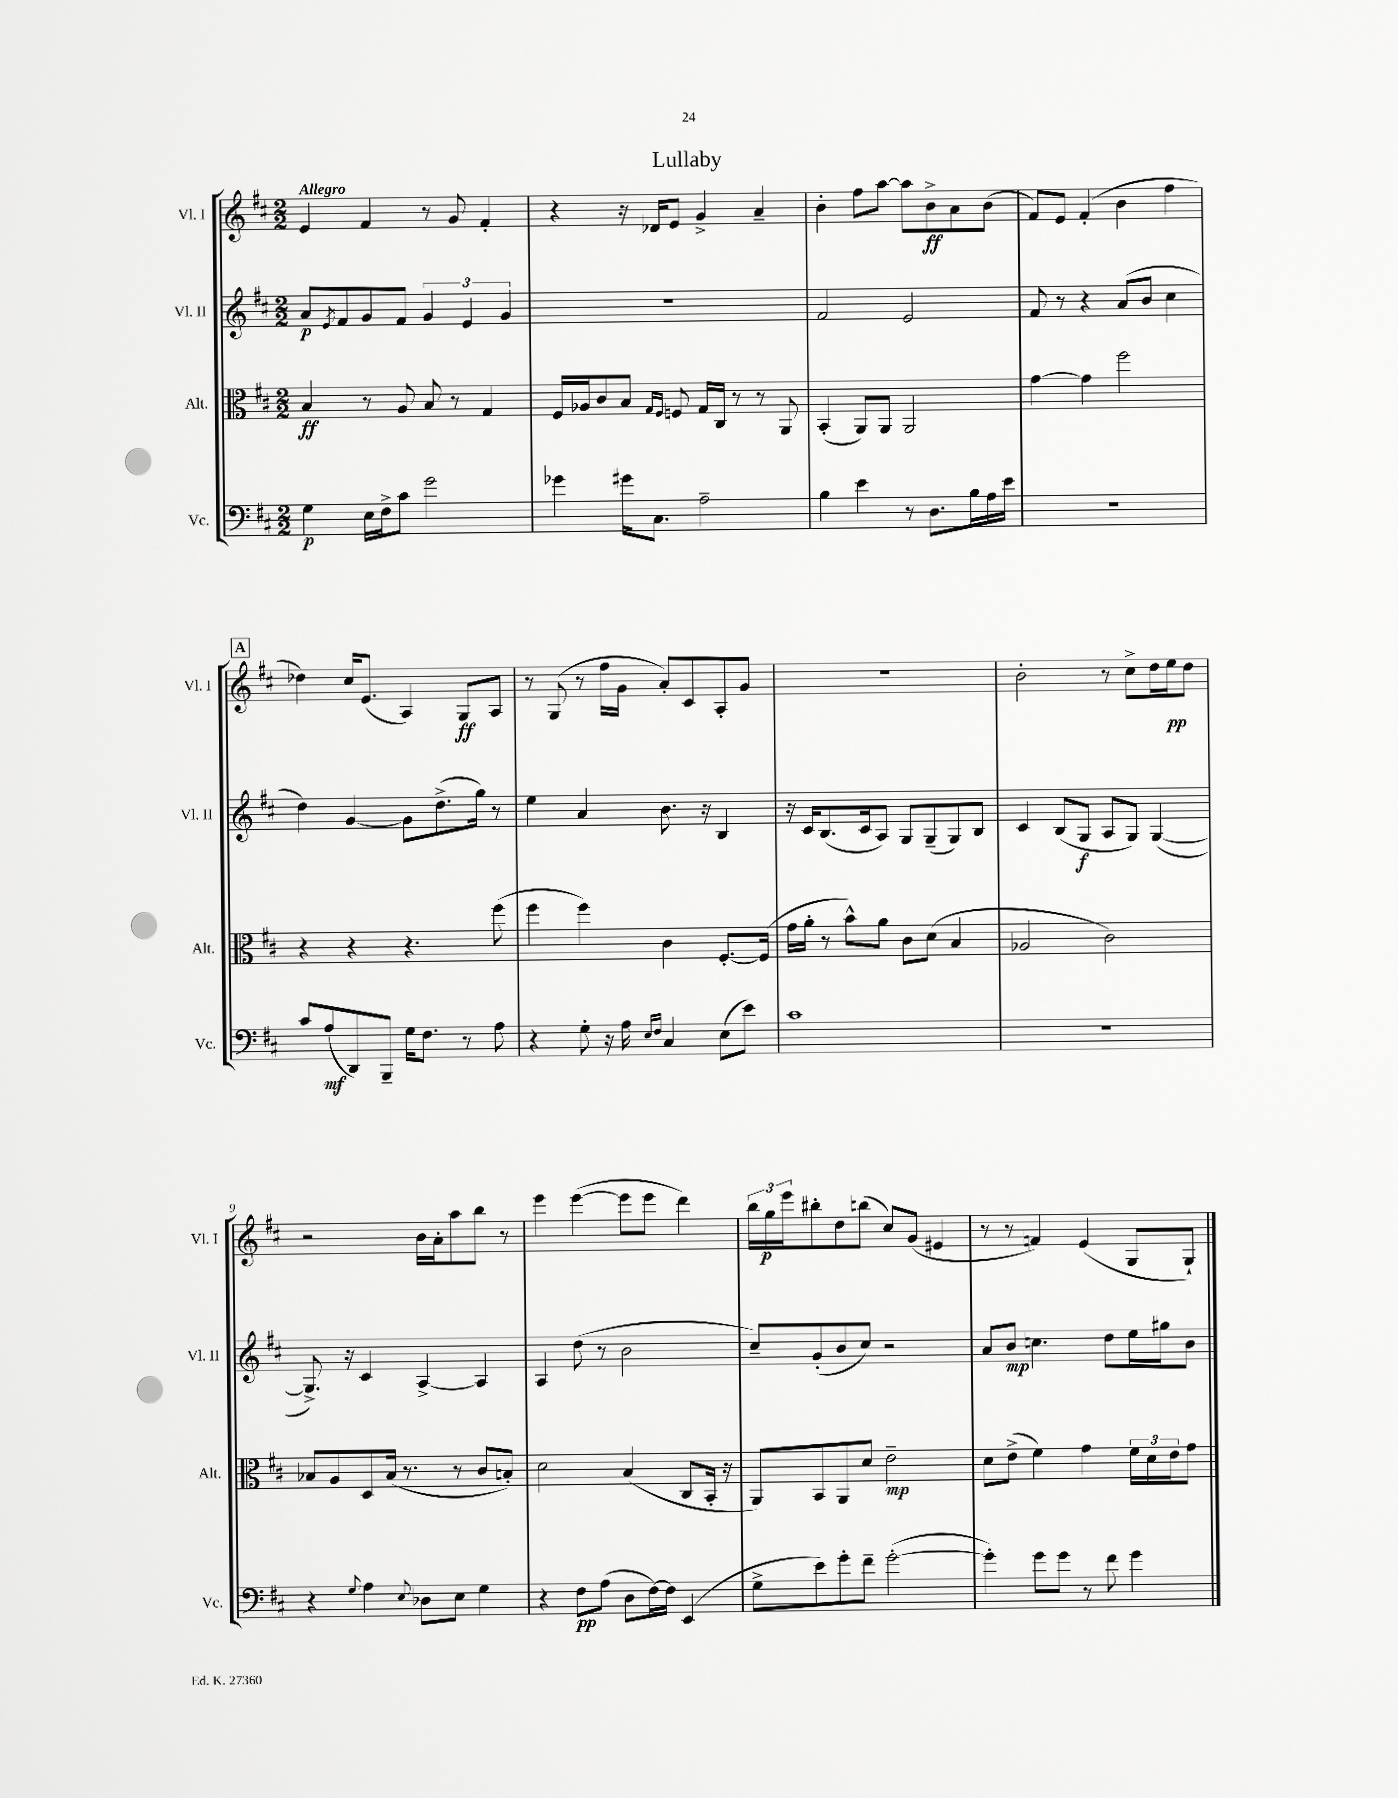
\header { title = "Lullaby" }
<<
\new StaffGroup <<
\new Staff = "s0" \with { instrumentName = "Vl. I" shortInstrumentName = "Vl. I" } {
    \clef treble \key d \major \numericTimeSignature \time 2/2 \tempo "Allegro"
    e'4 fis'4 r8 g'8 fis'4-. |
    r4 r16 des'16 e'8 g'4-> a'4-- |
    b'4-. fis''8 a''8~ a''8 b'8->\ff a'8 b'8( |
    fis'8) e'8 fis'4-.( b'4 fis''4 |
    \mark \markup { \box "A" } des''4) cis''16 e'8.( a4) g8\ff a8 |
    r8 g8( r8 fis''16 g'16 a'8-.) cis'8 a8-. g'8 |
    r1 |
    b'2-. r8 cis''8-> d''16 e''16\pp d''8 |
    r2 b'16 a'16-. a''8 b''8 r8 |
    e'''4 e'''4~( e'''8 e'''8 d'''4) |
    \tuplet 3/2 { b''16 g''16\p e'''16 } bis''8-. d''8 b''8( cis''8) g'8( eis'4 |
    r8 r8 f'4) e'4( g8 g8-!) \bar "|." |
}
\new Staff = "s1" \with { instrumentName = "Vl. II" shortInstrumentName = "Vl. II" } {
    \clef treble \key d \major \numericTimeSignature \time 2/2
    a'8\p \acciaccatura { e'8 } fis'8 g'8 fis'8 \tuplet 3/2 { g'4 e'4 g'4 } |
    R1 |
    fis'2 e'2 |
    fis'8 r8 r4 a'8( b'8 cis''4 |
    \mark \markup { \box "A" } d''4) g'4~ g'8 d''8.->( g''16) r8 |
    e''4 a'4 b'8. r16 b4 |
    r16 cis'16 b8.( cis'16 a8) g8 g8--( g8) b8 |
    cis'4 b8( g8\f a8 g8) g4~( |
    g8.->) r16 cis'4 a4~-> a4 |
    a4 d''8( r8 b'2 |
    cis''8--) g'8-.( b'8 cis''8) r2 |
    a'8 b'8\mp c''4. d''8 e''16 gis''16 b'8 \bar "|." |
}
\new Staff = "s2" \with { instrumentName = "Alt." shortInstrumentName = "Alt." } {
    \clef alto \key d \major \numericTimeSignature \time 2/2
    b4\ff r8 a8 b8 r8 g4 |
    fis16 aes16 cis'8 b8 \grace { g16 fis16 } f8 g16 cis16 r8 r8 a,8 |
    b,4-.( a,8) a,8 a,2 |
    g'4~ g'4 fis''2 |
    \mark \markup { \box "A" } r4 r4 r4. fis''8( |
    fis''4 fis''4) cis'4 fis8.~-. fis16( |
    g'16 a'16-. r8 b'8-^) a'8 cis'8 d'8( b4 |
    aes2 cis'2) |
    bes8 a8 d8 bes16( r8. r8 cis'8 b8-.) |
    d'2 b4( cis8 b,16-. r16 |
    a,8) b,8 a,8 d'8 e'2--\mp |
    d'8 e'8->( fis'4) g'4 \tuplet 3/2 { fis'16 d'16 e'16 } g'8 \bar "|." |
}
\new Staff = "s3" \with { instrumentName = "Vc." shortInstrumentName = "Vc." } {
    \clef bass \key d \major \numericTimeSignature \time 2/2
    g4\p e16 fis16-> cis'8 g'2 |
    ges'4 gis'16 cis8. a2-- |
    b4 e'4 r8 d8. b16 a16 e'16 |
    R1 |
    \mark \markup { \box "A" } cis'8 a8\mf( d,8) b,,8-- g16 fis8. r8 a8 |
    r4 g8-. r16 a16 \grace { e16 fis16 } cis4 e8( e'8) |
    cis'1 |
    R1 |
    r4 \appoggiatura { g8 } a4 \appoggiatura { e8 } des8 e8 g4 |
    r4 fis8\pp a8( d8 fis16~) fis16 e,4( |
    g8-> e'8) g'8-. fis'8-- g'2~-.( |
    g'4-.) g'8 g'8 r8 fis'8 g'4 \bar "|." |
}
>>
>>
